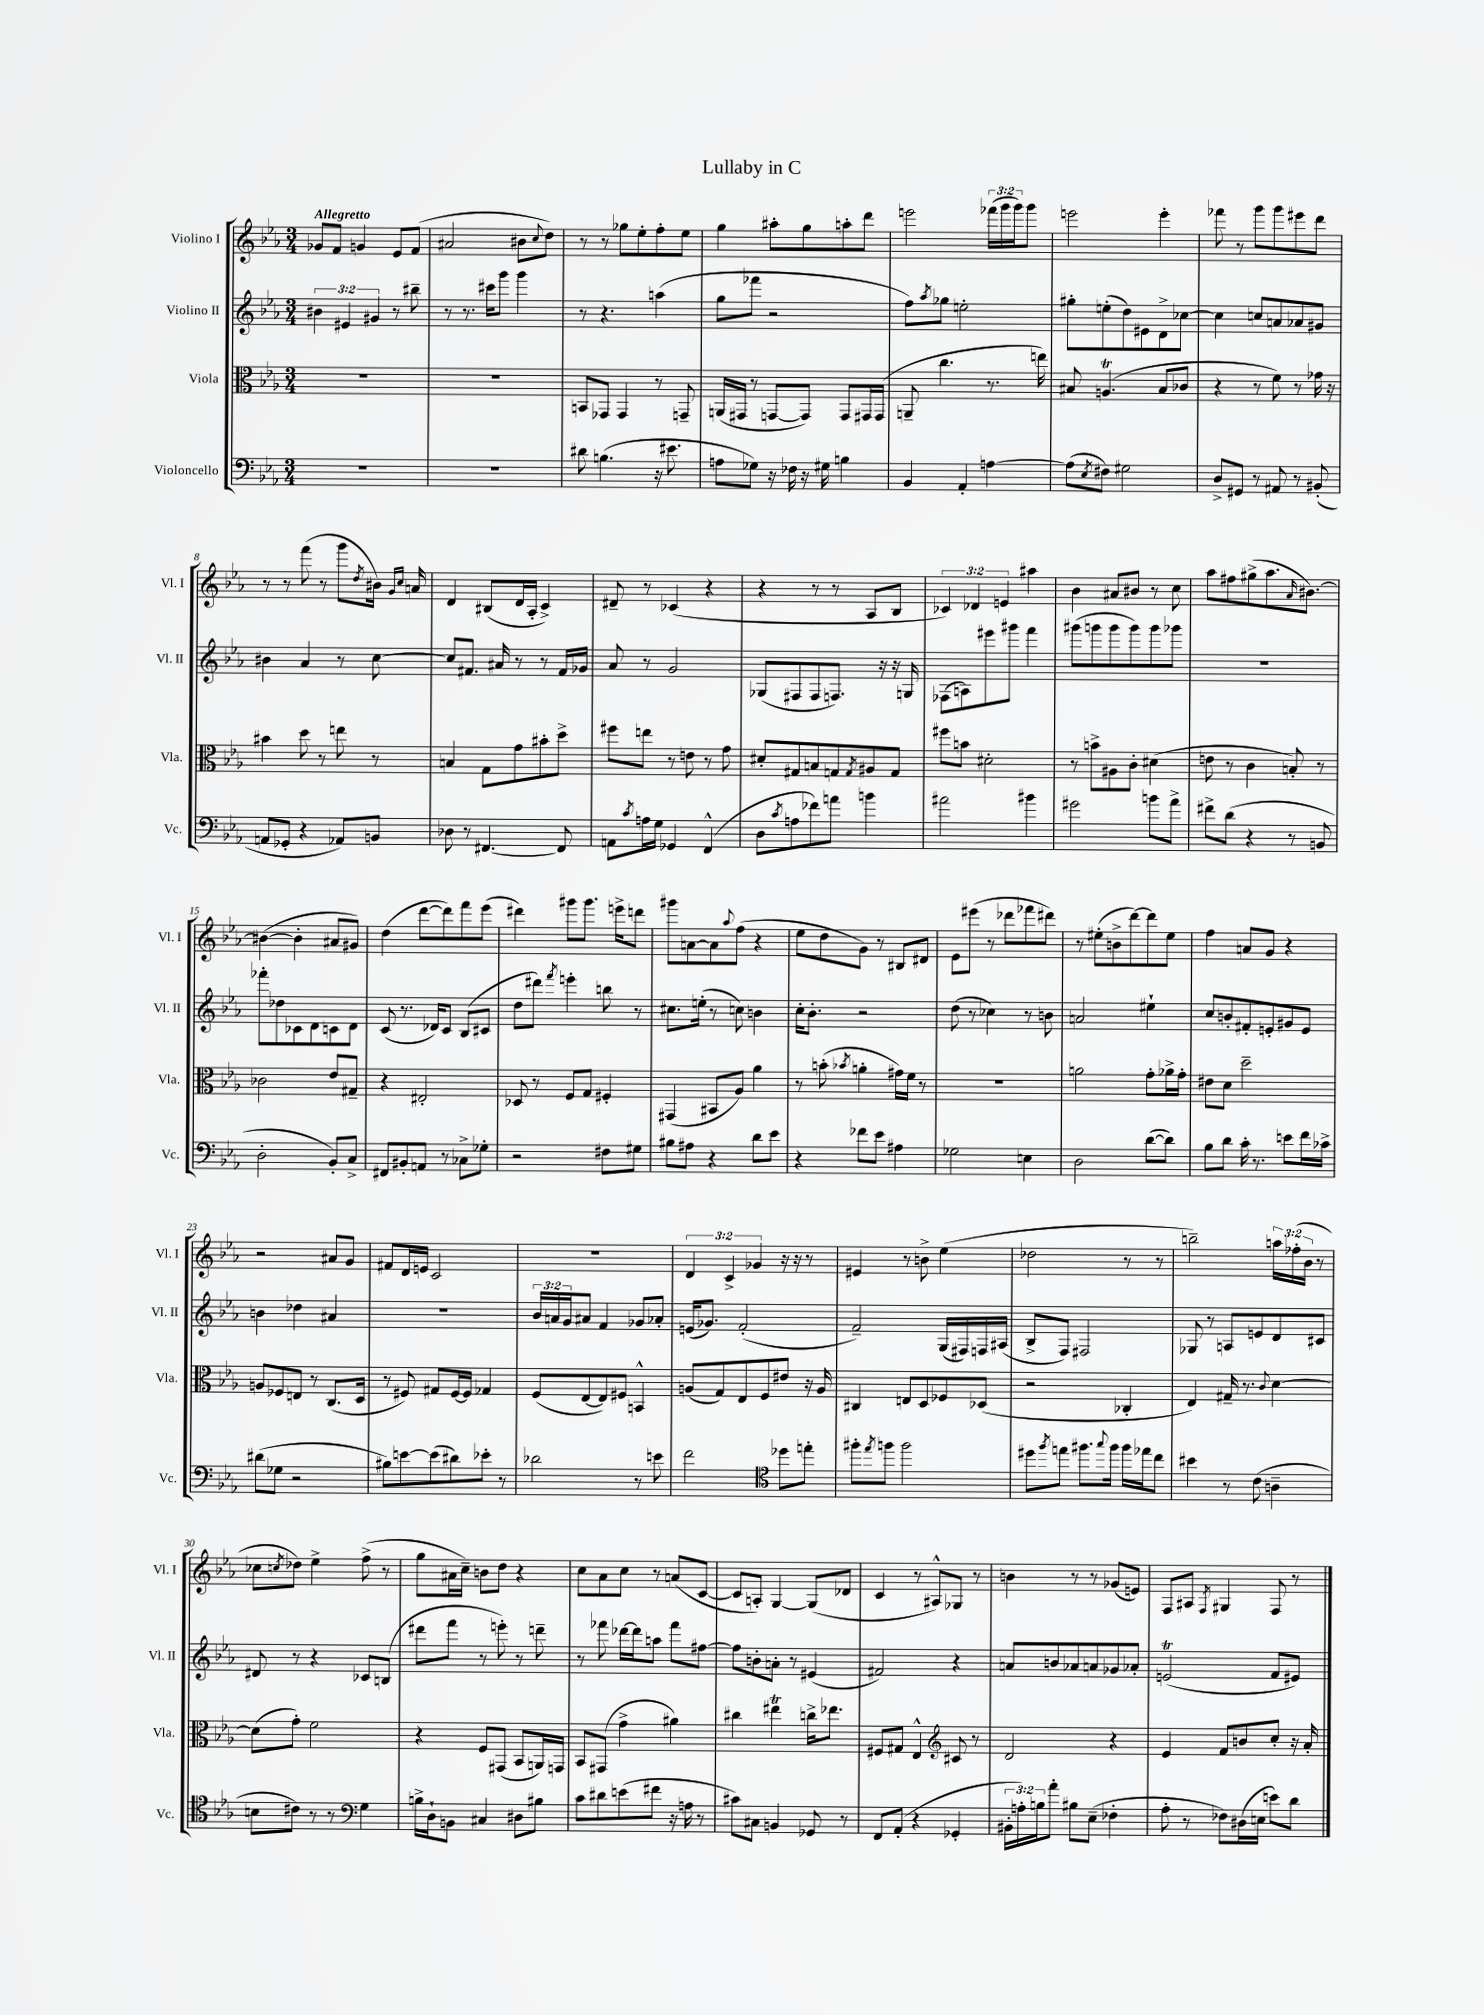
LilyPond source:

\header { title = "Lullaby in C" }
<<
\new StaffGroup <<
\new Staff = "s0" \with { instrumentName = "Violino I" shortInstrumentName = "Vl. I" } {
    \clef treble \key ees \major \numericTimeSignature \time 3/4 \override Staff.TupletNumber.text = #tuplet-number::calc-fraction-text \tempo "Allegretto"
    ges'8 f'8 g'4 ees'8 f'8( |
    ais'2 bis'8 \appoggiatura { c''8 } d''8) |
    r8 r8 ges''8 ees''8-. f''8-. ees''8 |
    g''4 ais''8-. g''8 a''8-. d'''8 |
    e'''2 \tuplet 3/2 { fes'''16( g'''16 g'''16) } g'''8 |
    e'''2 e'''4-. |
    fes'''8 r8 g'''8 g'''8 eis'''8 d'''8 |
    r8 r8 f'''8( r8 g'''8 \acciaccatura { d''8 } bis'16) \grace { g'16 c''16 } a'16 |
    d'4 bis8( d'16 aes16-. c'4->) |
    dis'8-- r8 ces'4( r4 |
    r4 r8 r8 aes8 bes8 |
    \tuplet 3/2 { ces'4) des'4 e'4 } ais''4 |
    bes'4 ais'8 bis'8 r8 c''8 |
    aes''8 fis''8 gis''8->( aes''8. \grace { aes'16 } bis'8.~) |
    bis'4~( bis'4-. ais'8 gis'8) |
    d''4( d'''8~ d'''8) f'''8 ees'''8( |
    dis'''4) gis'''8 gis'''8. e'''16-> d'''8 |
    gis'''8 a'8~ a'8 \appoggiatura { aes''8 } f''8( r4 |
    ees''8 d''8 g'8) r8 bis8 dis'8 |
    ees'8 eis'''8( r8 des'''8 fes'''8 dis'''8) |
    r8 eis''8-.( b'8-> d'''8~) d'''8 eis''8 |
    f''4 a'8 g'8 r4 |
    r2 ais'8 g'8 |
    fis'8 d'16 e'16 c'2 |
    R2. |
    \tuplet 3/2 { d'4 c'4-> ges'4 } r16 r16 r8 |
    eis'4 r8 b'8-> ees''4( |
    des''2 r8 r8 |
    b''2--) \tuplet 3/2 { a''16 fes''16-.( bes'16 } r8 |
    ces''8 \acciaccatura { c''8 } des''8) ees''4-> f''8->( r8 |
    g''8 ais'16 c''16--) b'8 d''8 r4 |
    c''8 aes'8 c''8 r8 a'8( c'8~ |
    c'8 a8-.) g4~ g8( des'8 |
    c'4 r8 ais8-^) ges8 r8 |
    b'4 r8 r8 ges'8( e'8) |
    f8 ais8 \acciaccatura { f8 } gis4 f8 r8 \bar "|." |
}
\new Staff = "s1" \with { instrumentName = "Violino II" shortInstrumentName = "Vl. II" } {
    \clef treble \key ees \major \numericTimeSignature \time 3/4 \override Staff.TupletNumber.text = #tuplet-number::calc-fraction-text
    \tuplet 3/2 { bis'4 eis'4 gis'4 } r8 bis''8-- |
    r8 r8. cis'''16 g'''8 g'''4 |
    r8 r4. a''4( |
    g''8 fes'''8 r2 |
    f''8) \acciaccatura { aes''8 } ges''8 e''2-. |
    gis''8-. e''8-.( d''8) eis'8 d'8-> ces''8~ |
    ces''4 c''8 a'8 aes'8 gis'8 |
    bis'4 aes'4 r8 c''8~ |
    c''8 fis'8. ais'16 r8 r8 fis'16 ges'16 |
    aes'8 r8 g'2 |
    ges8( fis8 fis8 f8.) r16 r16 g16 |
    fes8( a8) eis'''8 gis'''8 f'''4 |
    gis'''8( g'''8 g'''8 g'''8) g'''8 ges'''8 |
    R2. |
    fes'''8-. des''8 ces'8 d'8 c'8 d'8 |
    c'8( r8. des'16) c'8 bes8( cis'8 |
    d''8 dis'''8) \acciaccatura { f'''8 } e'''4-. b''8 r8 |
    cis''8. e''16-.( r8 c''8) b'4 |
    c''16-. bes'8.-. r2 |
    d''8( r8 ces''4) r8 b'8 |
    a'2 eis''4-! |
    c''8 b'8-. fis'8-. e'8-. gis'8 e'8 |
    b'4 des''4 ais'4 |
    R2. |
    \tuplet 3/2 { bes'16 a'16 g'16 } ais'8 f'4 ges'8 aes'8-. |
    e'16( ges'8.) f'2-.( |
    f'2--) g16( fis16) f16 ais16( |
    bes8-> f8) fis2 |
    ges8 r8 a8 e'8 d'8 cis'8 |
    dis'8 r8 r4 ces'8 b8( |
    dis'''8 f'''8 r8 e'''8-.) r8 d'''8-- |
    r8 fes'''8 des'''16~ des'''16 a''8 fes'''8 fis''8~ |
    fis''8 b'8-. a'8-. r8 eis'4( |
    fis'2) r4 |
    a'8 b'8 aes'8 a'8 ges'8 aes'8-. |
    e'2\trill( f'8 eis'8) \bar "|." |
}
\new Staff = "s2" \with { instrumentName = "Viola" shortInstrumentName = "Vla." } {
    \clef alto \key ees \major \numericTimeSignature \time 3/4
    R2. |
    R2. |
    b,8 ges,8 ges,4 r8 g,8-- |
    a,16( gis,16 r8 g,8~ g,8) g,8 gis,16 gis,16( |
    a,8-- c''4. r8. e''16) |
    bis8 a4.\trill( bis8 ces'8 |
    r4 r8 f'8) r8 ges'16 r16 |
    bis'4 d''8 r8 e''8 r8 |
    b4 g8 g'8 bis'8-. d''8-> |
    fis''8 e''8 r8 e'8 r8 g'8 |
    dis'8-. gis8 b8 g8 \acciaccatura { g8 } ais8 g8 |
    fis''8 b'8 dis'2-. |
    r8 b'8-> ais8 c'8-. dis'4( |
    e'8 r8 c'4 b8-.) r8 |
    ces'2 ees'8 gis8-- |
    r4 eis2-. |
    des8 r8 f8 g8 fis4-. |
    gis,4( bis,8 aes8) aes'4 |
    r8 b'8-.( \acciaccatura { bes'8 } a'4-. gis'16) f'16 r8 |
    R2. |
    a'2 g'8-. aes'16-> g'16-. |
    eis'8 d'8 d''2-- |
    a8 fes8 e8 r8 c8.( d16 |
    r8 fis8) gis8 fis16~ fis16 ges4 |
    f8( ees8~ ees8) fis8 b,4-^ |
    a8( g8) ees8 f8 eis'8 r16 a16 |
    cis4 e8 d8 fes8 des8( |
    r2 ces4-. |
    ees4) gis16-- r8. \appoggiatura { c'8 } d'4~ |
    d'8( g'8-.) f'2 |
    r4 f8 gis,8( bes,8 a,16) g,16 |
    bes,8 gis,8( g'4-> ais'4) |
    cis''4 eis''4\trill c''16-> ees''8. |
    fis8 gis8 ees4-^ \clef treble cis'8 r8 |
    d'2 r4 |
    ees'4 f'8 b'8 c''8-. r16 aes'16-. \bar "|." |
}
\new Staff = "s3" \with { instrumentName = "Violoncello" shortInstrumentName = "Vc." } {
    \clef bass \key ees \major \numericTimeSignature \time 3/4 \override Staff.TupletNumber.text = #tuplet-number::calc-fraction-text
    R2. |
    R2. |
    dis'8 b4.( r16 eis'8. |
    a8 ges8) r16 fes16 r16 gis16 b4 |
    bes,4 aes,4-. a4~ |
    a8( \acciaccatura { ees8 } fis8) gis2 |
    d8-> gis,8 r8 ais,8 r8 bis,8-.( |
    a,8 ges,8-. r4 aes,8) b,8 |
    des8 r8 fis,4.~ fis,8 |
    a,8 \acciaccatura { c'8 } a16 g16 ges,4 f,4-^( |
    d8 \acciaccatura { c'8 } a8 fes'8) a'8 b'4 |
    ais'2 bis'4 |
    gis'2 b'8 aes'8-> |
    fis'8-> d'8( r4 r8 b,8 |
    d2-. bes,8-.) c8-> |
    fis,8 bis,8-. a,8 r8 ces8-> ges8-. |
    r2 fis8 gis8 |
    bis8 ais8 r4 d'8 ees'8 |
    r4 fes'8 ees'8 ais4 |
    ges2 e4 |
    d2 d'8~( d'8) |
    bes8 d'8 c'16-. r8. e'8 f'16 ces'16-> |
    dis'8( ges8 r2 |
    bis8) e'8~ e'8( dis'8) ees'8-. r8 |
    des'2 r8 e'8 |
    f'2 \clef tenor des''8 e''8-. |
    fis''8-. \acciaccatura { ees''8 } f''8 f''2 |
    dis''8 \acciaccatura { f''8 } e''8 fis''8. \appoggiatura { g''8 } fis''16 fis''16 ees''16 c''8 |
    bis'4 r8 c'8( a4-- |
    b8 cis'8) r8 r8 \clef bass g4 |
    b16-> d16-! b,8 cis4 dis8 bis8 |
    c'8 dis'8 e'8( fis'8 r16 a16 r8 |
    cis'8) cis8 b,4 ges,8 r8 |
    f,8 aes,8-.( r4 ges,4-. |
    \tuplet 3/2 { bis,16-. a16-.) b16 } aes'8-. bis8 ees8--( fes4-. |
    aes8-. r8 fes8) dis16( e16 e'8) d'8 \bar "|." |
}
>>
>>
